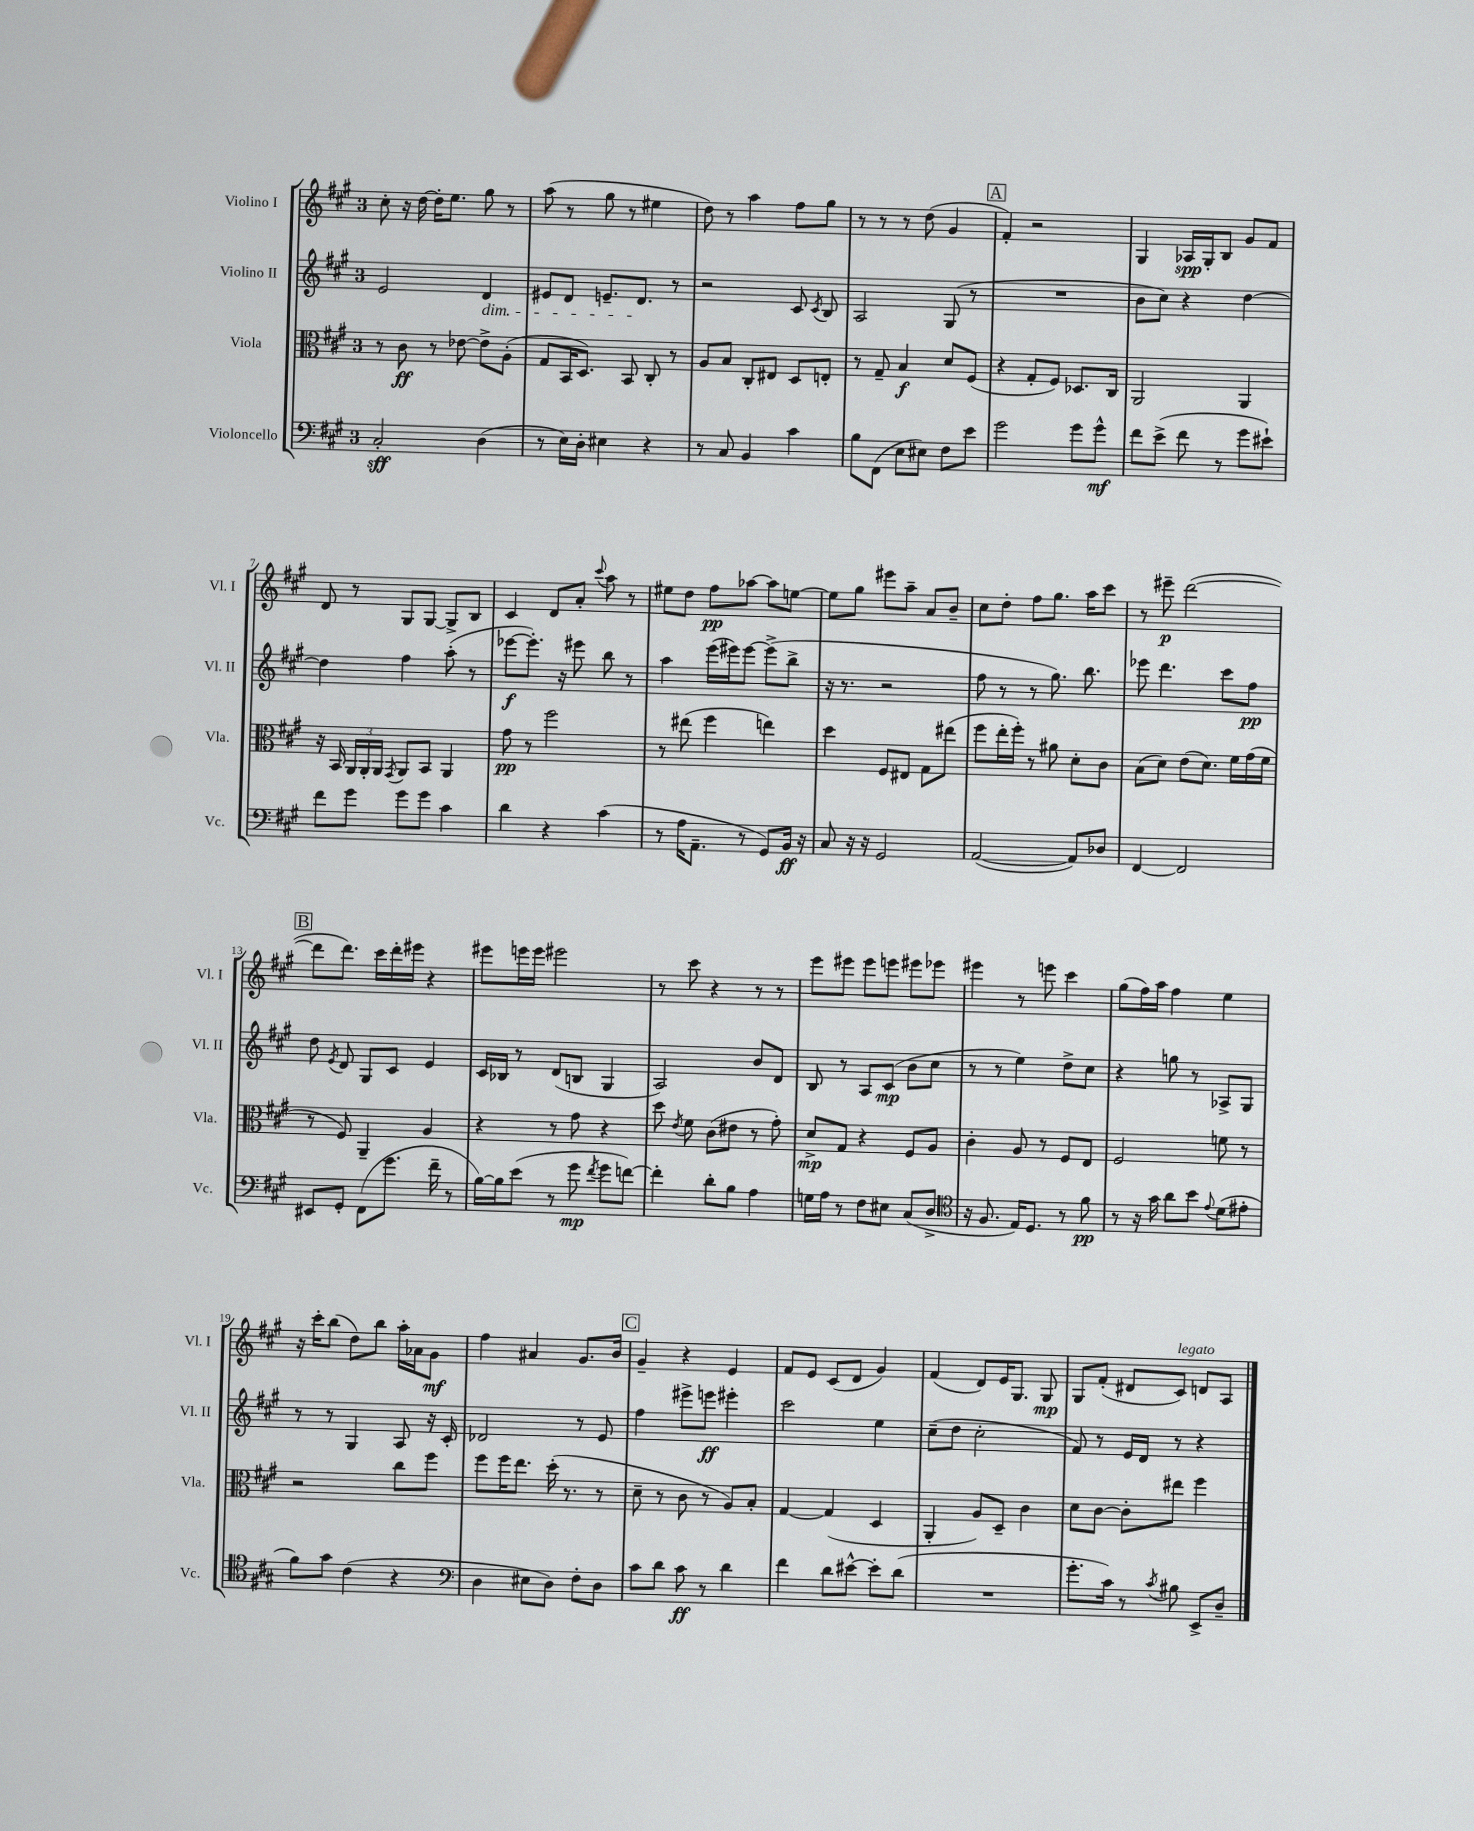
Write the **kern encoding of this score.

**kern	**kern	**kern	**kern
*staff4	*staff3	*staff2	*staff1
*clefF4	*clefC3	*clefG2	*clefG2
*k[f#c#g#]	*k[f#c#g#]	*k[f#c#g#]	*k[f#c#g#]
*M3/4	*M3/4	*M3/4	*M3/4
2C#'/	8r	2e/	8cc#'\
.	8c#\	.	16r
.	.	.	[16dd\
.	8r	.	16dd'\]LK
.	.	.	8.ee\J
.	[8e-\	.	.
(4D\	8e-^\]L	4d/	8gg#\
.	(8A'\J	.	8r
=	=	=	=
8r	8G#/L	8e#/L	(8aa\
16E\LL)	16BB/K	8d/J	8r
16D'\JJ	8.D/J)	.	.
4E#\	.	8.e~/L	8gg#\
.	8BB/	.	8r
.	.	8.d/J	.
4r	8C#'/	.	4ee#\
.	8r	8r	.
=	=	=	=
8r	8A/L	2r	8dd\)
8C#/	8B/J	.	8r
4BB/	8C#'/L	.	4aa\
.	8E#/J	.	.
4c#\	8D/L	8c#/	8ff#\L
.	.	8qc#/	.
.	8E'/J	8B/	8gg#\J
=	=	=	=
8B\L	8r	2A/	8r
(8FF#\J	8G#~/	.	8r
8E\L	4B/	.	8r
8E#\J)	.	.	(8dd\
8F#\L	8d/L	(8G#/	4g#/
8e\J	(8F#/J	8r	.
=	=	=	=
2g#\	4r	2.r	4f#'/)
.	8G#'/L	.	2r
.	8F#/J)	.	.
8g#\L	8.D-/L	.	.
8g#^^\J	.	.	.
.	16C#/Jk	.	.
=	=	=	=
8f#\L	2AA/	8b\L	4G#/
(8e^\J	.	8cc#\J)	.
8f#\	.	4r	16A-/LL
.	.	.	16G#'/J
8r	.	.	8B/J
8g#\L	4AA/	[4dd\	8g#/L
8e#`\J)	.	.	8f#/J
=	=	=	=
8f#\L	16r	4dd\]	8d/
.	16BB/	.	.
8g#\J	24AA/LL	.	8r
.	24AA'/	.	.
.	24AA/JJ	.	.
.	8qGG#/	.	.
8g#\L	8AA/L	4ff#\	8G#/L
8g#\J	8BB/J	.	[8G#/J
4c#\	4AA/	(8aa'\	8G#^/]L
.	.	8r	8B/J
=	=	=	=
4d\	8g#\	[8eee-\L	4c#/
.	8r	8.eee-'\]J)	.
4r	2ff#\	.	8d/L
.	.	16r	.
.	.	8eee#\	8a'/J
.	.	.	8qqccc#/
(4c#\	.	8bb\	8aa\
.	.	8r	8r
=	=	=	=
8r	8r	4aa\	8ee#\L
16A\LK	(8ee#\	.	8dd\J
8.AA~\J	.	.	.
.	4ff#\	(16eee\LL	8ff#\L
.	.	16eee#\J)	.
8r	.	[8eee#\J	[8aa-\J
8GG#/L)	4ee\)	(8eee#^\]L	8aa-\]L
16BB/Jk	.	8bb^\J	[8ee\J
16r	.	.	.
=	=	=	=
8C#/	4dd\	16r	8ee\]L
.	.	8.r	.
16r	.	.	8gg#\J
16r	.	.	.
2GG#/	8F#/L	2r	8eee#\L
.	8E#/J	.	8aa~\J
.	8G#\L	.	8a/L
.	(8ee#\J	.	8b~/J
=	=	=	=
([2AA/	8ff#\L	8ff#\	8cc#\L
.	16ee'\L	8r	8dd'\J
.	16ff#'\JJ)	.	.
.	8r	8r	8ff#\L
.	8a#\	8.gg#\)	8.gg#\J
8AA/]L)	8d'\L	.	.
.	.	8.bb\	16aa\LK
8D-/J	8c#\J	.	8ccc#\J
=	=	=	=
[4FF#/	(8B\L	8eee-\	8r
.	8d\J)	4.ddd\	8eee#~\
2FF#/]	(8e\L	.	([2ddd\
.	8.d\J)	.	.
.	.	8ccc#\L	.
.	16f#\LL	.	.
.	(16g#\	8ff#\J	.
.	16f#\JJ	.	.
=	=	=	=
8EE#/L	8r	8dd\	8ddd\]L
.	.	8qe/	.
8GG#'/J	8F#/)	8d/	8.ddd\J)
(8FF#\L	4AA~/	8G#/L	.
.	.	.	16ccc#\LL
8.g#\J	.	8c#/J	16ddd'\
.	.	.	16eee#\JJ
.	4A/	4e/	4r
16f#~\	.	.	.
8r	.	.	.
=	=	=	=
[16B\LL)	4r	16c#/LL	8eee#\L
16B\]J	.	16B-/JJ	.
(8e\J	.	8r	16eee\L
.	.	.	16eee\JJ
8r	8r	(8d/L	2eee#\
8g#\	8g#\	8B/J	.
8qf#/	.	.	.
8g#\L	4r	4G#/	.
[8f\J)	.	.	.
=	=	=	=
4f'\]	8dd\	2A/)	8r
.	8qe/	.	.
.	8f#\	.	8ccc#\
8d'\L	(8c#\L	.	4r
8B\J	8e#\J	.	.
4A\	8r	8b/L	8r
.	8g#'\)	8d/J	8r
=	=	=	=
16G\LL	8d^/L	8B/	8eee\L
16A\JJ	.	.	.
8r	8G#/J	8r	8eee#\J
8F#\L	4r	8A/L	8eee#\L
8E#\J	.	(8c#/J	8eee\J
(8C#/L	8F#/L	8b\L	8eee#\L
8D^/J	8A/J	8cc#\J	8eee-\J
=	=	=	=
*clefC4	*	*	*
16r	4c#'\	8r	4eee#\
8.F#/	.	.	.
.	.	8r	.
16E/LK)	8A/	4ee\)	8r
8.D/J	.	.	.
.	8r	.	8eee\
8r	8F#/L	8dd^\L	4ccc#\
8f#\	8E/J	8cc#\J	.
=	=	=	=
8r	2F#/	4r	(8gg#\L
16r	.	.	16ff#\L)
16g#\	.	.	16aa\JJ
8a\L	.	8gg\	4ff#\
8b\J	.	8r	.
8qqe/	.	.	.
(8d\L	8f\	8A-^/L	4ee\
8e#'\J	8r	8G#/J	.
=	=	=	=
8f#\L)	2r	8r	16r
.	.	.	16ccc#'\LK
8g#\J	.	8r	(8bb\J
(4c#\	.	4G#/	8dd\L)
.	.	.	8bb\J
4r	8cc#\L	8A/	16aa'\LL
.	.	.	16a-\J
.	8ff#\J	16r	8g#\J
.	.	16c#'/	.
=	=	=	=
*clefF4	*	*	*
4D\	8ff#\L	2d-/	4ff#\
.	16ff#\K	.	.
.	8.ee\J	.	.
8E#\L	.	.	4a#/
8D\J)	(16dd'\	.	.
.	8.r	.	.
8F#'\L	.	8r	8.g#/L
8D\J	8r	8e/	.
.	.	.	16b/Jk
=	=	=	=
8c#\L	8d~\	4ff#\	4g#~/
8d\J	8r	.	.
8c#\	8c#\	8eee#^\L	4r
8r	8r	8eee\J	.
4d\	8A/L)	4eee#'\	4e/
.	8B'/J	.	.
=	=	=	=
4f#\	[4G#/	2ccc#\	8f#/L
.	.	.	8e/J
8d\L	(4G#/]	.	(8c#/L
[8e#^^\J	.	.	8d/J
8e#'\]L	4D/	4ee\	4g#/)
(8d\J	.	.	.
=	=	=	=
2.r	4AA'/	(8cc#~\L	(4f#/
.	.	8dd\J	.
.	8A/L)	2cc#'\	8d/L)
.	8D~/J	.	16e/K
.	.	.	8.G#/J
.	4c#\	.	.
.	.	.	8G#/
=	=	=	=
8.g#'\L	8d\L	8f#/)	8G#/L
.	[8c#\J	8r	(8f#'/J
16c#\Jk)	.	.	.
8r	8c#'\]L	16e/LL	8d#/L
.	.	16d/JJ	.
8qc#/	.	.	.
8B#\	8ee#\J	8r	8c#/J)
8EE^/L	4ff#\	4r	8d/L
8D~/J	.	.	8A/J
==	==	==	==
*-	*-	*-	*-
